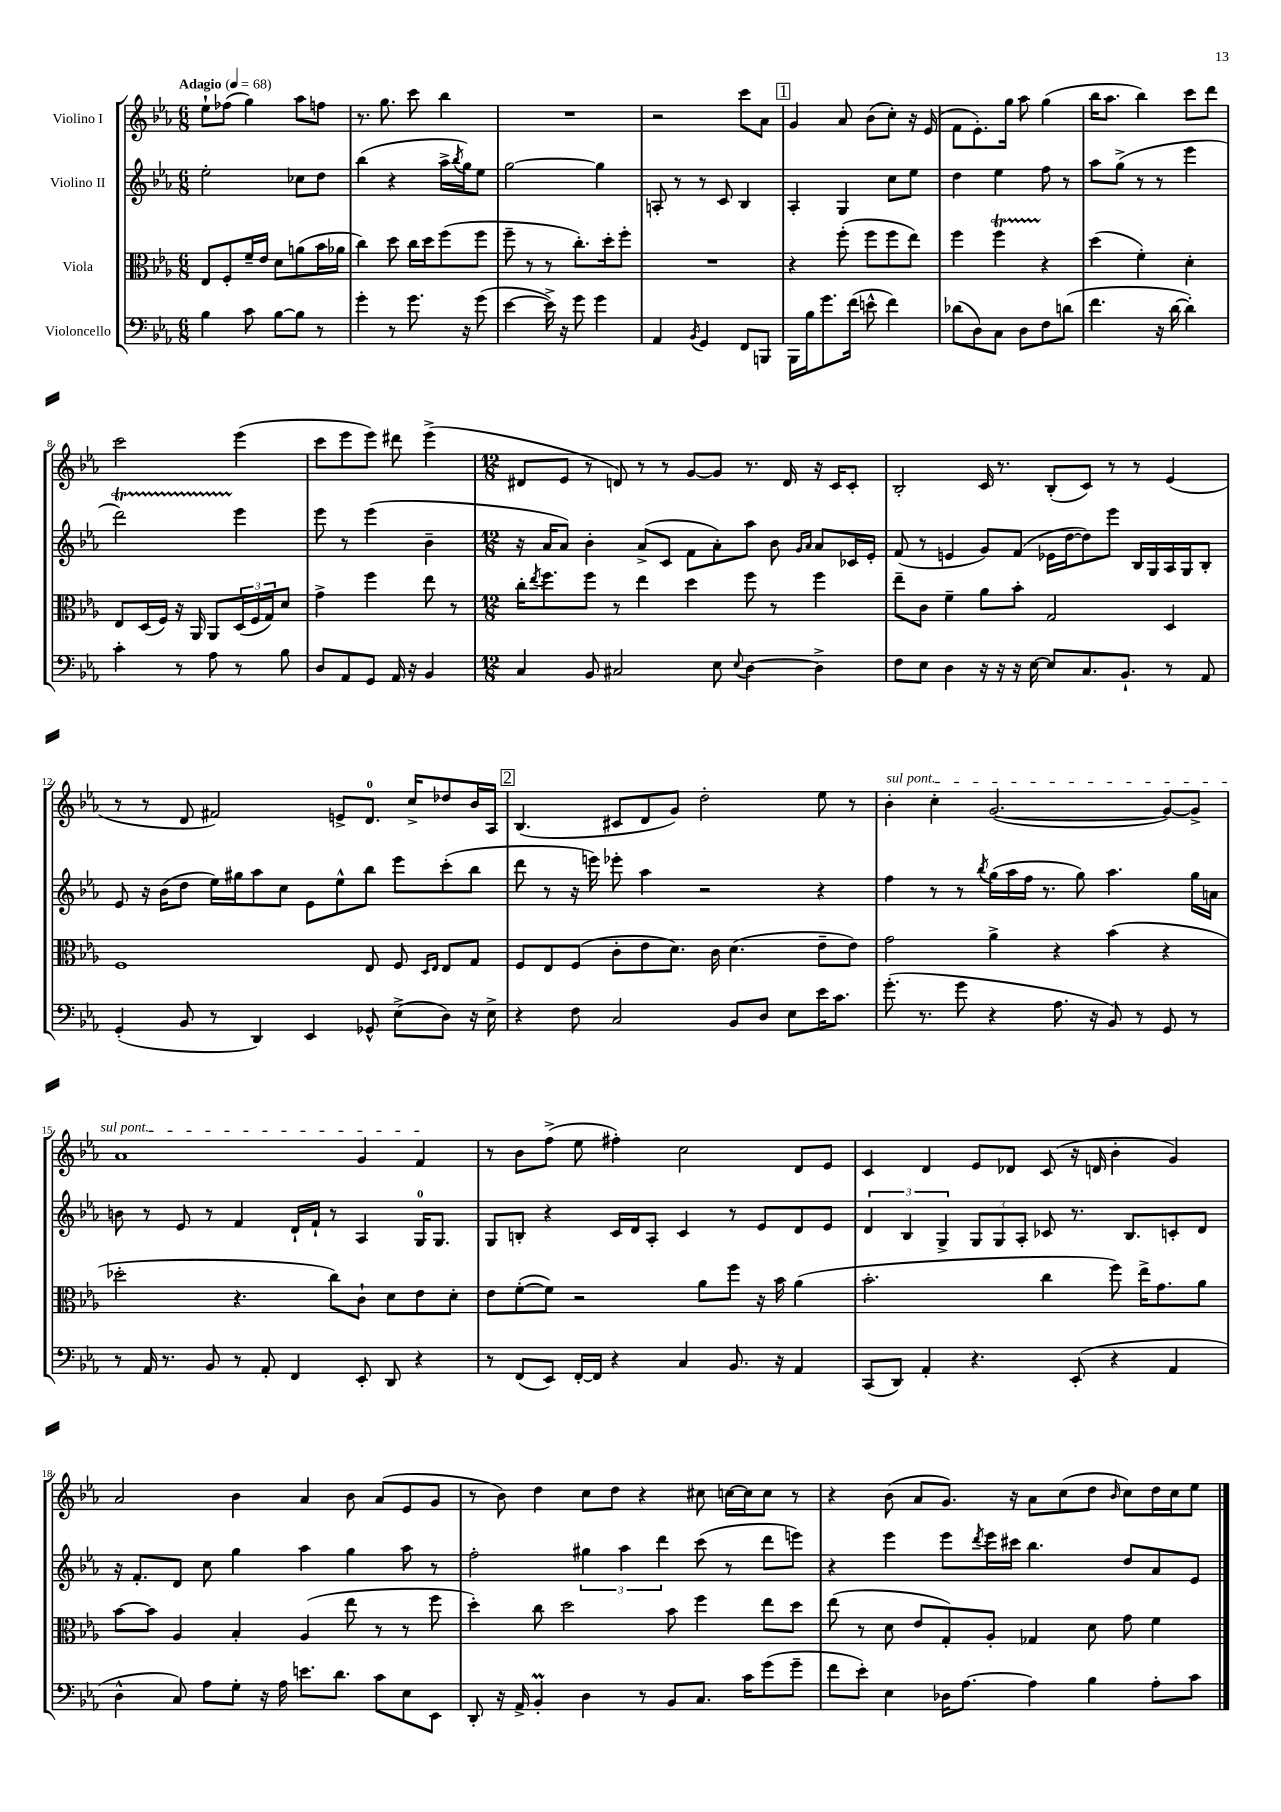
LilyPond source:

<<
\new StaffGroup <<
\new Staff = "s0" \with { instrumentName = "Violino I" } {
    \clef treble \key ees \major \numericTimeSignature \time 6/8 \tempo "Adagio" 4 = 68
    ees''8-! fes''8( g''4) aes''8 f''8 |
    r8. g''8. c'''8 bes''4 |
    R2. |
    r2 c'''8 aes'8 |
    \mark \markup { \box "1" } g'4 aes'8 bes'8( c''8-.) r16 ees'16( |
    f'8 ees'8.-.) g''16 aes''8 g''4( |
    bes''16 aes''8. bes''4) c'''8 d'''8 |
    c'''2 ees'''4( |
    c'''8 ees'''8 ees'''8) dis'''8 ees'''4->( |
    \numericTimeSignature \time 12/8 dis'8 ees'8 r8 d'8) r8 r8 g'8~ g'8 r8. d'16 r16 c'16 c'8-. |
    bes2-. c'16 r8. bes8-.( c'8) r8 r8 ees'4( |
    r8 r8 d'8 fis'2) e'8-> d'8.-0 c''16-> des''8 bes'16 aes16 |
    \mark \markup { \box "2" } bes4.( cis'8 d'8 g'8) d''2-. ees''8 r8 |
    \once \override TextSpanner.bound-details.left.text = \markup { \italic "sul pont." } bes'4-.\startTextSpan c''4-. g'2.~( g'8~) g'8-> |
    aes'1 g'4 f'4\stopTextSpan |
    r8 bes'8 f''8->( ees''8 fis''4-.) c''2 d'8 ees'8 |
    c'4 d'4 ees'8 des'8 c'8( r16 d'16 bes'4-. g'4) |
    aes'2 bes'4 aes'4 bes'8 aes'8( ees'8 g'8 |
    r8 bes'8) d''4 c''8 d''8 r4 cis''8 c''16~ c''16 c''8 r8 |
    r4 bes'8( aes'8 g'8.) r16 aes'8 c''8( d''8 \grace { bes'16 } c''8) d''16 c''16 ees''8 \bar "|." |
}
\new Staff = "s1" \with { instrumentName = "Violino II" } {
    \clef treble \key ees \major \numericTimeSignature \time 6/8
    ees''2-. ces''8 d''8 |
    bes''4( r4 aes''16-> \acciaccatura { bes''8 } g''16) ees''8 |
    g''2~ g''4 |
    a8-. r8 r8 c'8 bes4 |
    \mark \markup { \box "1" } aes4-. g4 c''8 ees''8 |
    d''4 ees''4 f''8 r8 |
    aes''8 g''8->( r8 r8 ees'''4 |
    d'''2\startTrillSpan) ees'''4\stopTrillSpan |
    ees'''8 r8 ees'''4( bes'4-- |
    \numericTimeSignature \time 12/8 r16 aes'16 aes'8) bes'4-. aes'8->( c'8 f'8 aes'8-.) aes''8 bes'8 \grace { g'16 aes'16 } aes'8 ces'16 ees'16-. |
    f'8( r8 e'4 g'8) f'8( ees'16 d''16~ d''8) ees'''8 bes16 g16 aes16 g16 bes8-. |
    ees'8 r16 bes'16( d''8 ees''16) gis''16 aes''8 c''8 ees'8 ees''8-^ bes''8 ees'''8 c'''8-.( bes''8 |
    \mark \markup { \box "2" } d'''8 r8 r16 e'''16) ees'''8-. aes''4 r2 r4 |
    f''4 r8 r8 \acciaccatura { bes''8 } g''16( aes''16 f''16 r8. g''8) aes''4. g''16 a'16 |
    b'8 r8 ees'8 r8 f'4 d'16-! f'16-! r8 aes4 g16-0 g8. |
    g8 b8-. r4 c'16 d'16 aes8-. c'4 r8 ees'8 d'8 ees'8 |
    \tuplet 3/2 { d'4 bes4 g4-> } \tuplet 3/2 { g8 g8 aes8-. } ces'8 r8. bes8. c'8-. d'8 |
    r16 f'8.-. d'8 c''8 g''4 aes''4 g''4 aes''8 r8 |
    f''2-. \tuplet 3/2 { gis''4 aes''4 d'''4 } c'''8( r8 d'''8 e'''8) |
    r4 ees'''4 ees'''8 \acciaccatura { d'''8 } ees'''16 cis'''16 bes''4. d''8 aes'8 ees'8 \bar "|." |
}
\new Staff = "s2" \with { instrumentName = "Viola" } {
    \clef alto \key ees \major \numericTimeSignature \time 6/8
    ees8 f8-. f'16-- ees'16 d'8 a'8( bes'16 aes'16 |
    c''4) d''8 c''16 d''16 f''8( f''8 |
    f''8-- r8 r8 c''8.-.) d''16-. f''8-. |
    R2. |
    \mark \markup { \box "1" } r4 f''8-.( f''8 f''8 ees''8) |
    f''4 f''4\startTrillSpan r4\stopTrillSpan |
    d''4( f'4-.) d'4-. |
    ees8 d16( f16) r16 aes,16 aes,8 \tuplet 3/2 { d16( f16 g16) } d'8 |
    g'4-> f''4 ees''8 r8 |
    \numericTimeSignature \time 12/8 c''16-. \acciaccatura { ees''8 } f''8. f''8 r8 ees''4 d''4 f''8 r8 f''4 |
    ees''8-- c'8 f'4-- aes'8 bes'8-. g2 d4 |
    f1 ees8 f8 \grace { d16 ees16 } ees8 g8 |
    \mark \markup { \box "2" } f8 ees8 f8( c'8-. ees'8 d'8.) c'16 d'4.( ees'8-- ees'8) |
    g'2 aes'4-> r4 bes'4( r4 |
    des''2-. r4. c''8) c'8-! d'8 ees'8 d'8-. |
    ees'8 f'8~-.( f'8) r2 aes'8 f''8 r16 bes'16 aes'4( |
    bes'2.-. c''4 f''8) ees''16-> g'8. aes'8 |
    bes'8~ bes'8 aes4 bes4-. aes4( ees''8 r8 r8 f''8 |
    d''4-.) c''8 d''2 bes'8 f''4 ees''8 d''8 |
    ees''8( r8 d'8 ees'8 g8-.) aes8-. ges4 d'8 g'8 f'4 \bar "|." |
}
\new Staff = "s3" \with { instrumentName = "Violoncello" } {
    \clef bass \key ees \major \numericTimeSignature \time 6/8
    bes4 c'8 bes8~ bes8 r8 |
    g'4-. r8 g'8. r16 g'8( |
    ees'4~ ees'16->) r16 g'8 g'4 |
    aes,4 \acciaccatura { bes,8 } g,4 f,8 b,,8 |
    \mark \markup { \box "1" } bes,,16 bes16 g'8. f'16( e'8-^ f'4) |
    des'8( d8) c8 d8 f8 d'8( |
    f'4. r16 d'16~ d'4-.) |
    c'4-. r8 aes8 r8 bes8 |
    d8 aes,8 g,8 aes,16 r16 bes,4 |
    \numericTimeSignature \time 12/8 c4 bes,8 cis2 ees8 \appoggiatura { ees8 } d4~ d4-> |
    f8 ees8 d4 r16 r16 r16 ees16~ ees8 c8. bes,8.-! r8 aes,8 |
    g,4-.( bes,8 r8 d,4) ees,4 ges,8-^ ees8->( d8) r16 ees16-> |
    \mark \markup { \box "2" } r4 f8 c2 bes,8 d8 ees8 ees'16 c'8. |
    g'8.-.( r8. g'8 r4 aes8. r16 bes,8) r8 g,8 r8 |
    r8 aes,16 r8. bes,8 r8 aes,8-. f,4 ees,8-. d,8 r4 |
    r8 f,8( ees,8) f,16~-. f,16 r4 c4 bes,8. r16 aes,4 |
    c,8( d,8) aes,4-. r4. ees,8-.( r4 aes,4 |
    d4-^ c8) aes8 g8-. r16 aes16 e'8. d'8. c'8 ees8 ees,8 |
    d,8-. r16 aes,16-> bes,4-.\prall d4 r8 bes,8 c8. c'16 g'8( g'8-- |
    f'8 ees'8-.) ees4 des16 aes8.~ aes4 bes4 aes8-. c'8 \bar "|." |
}
>>
>>
